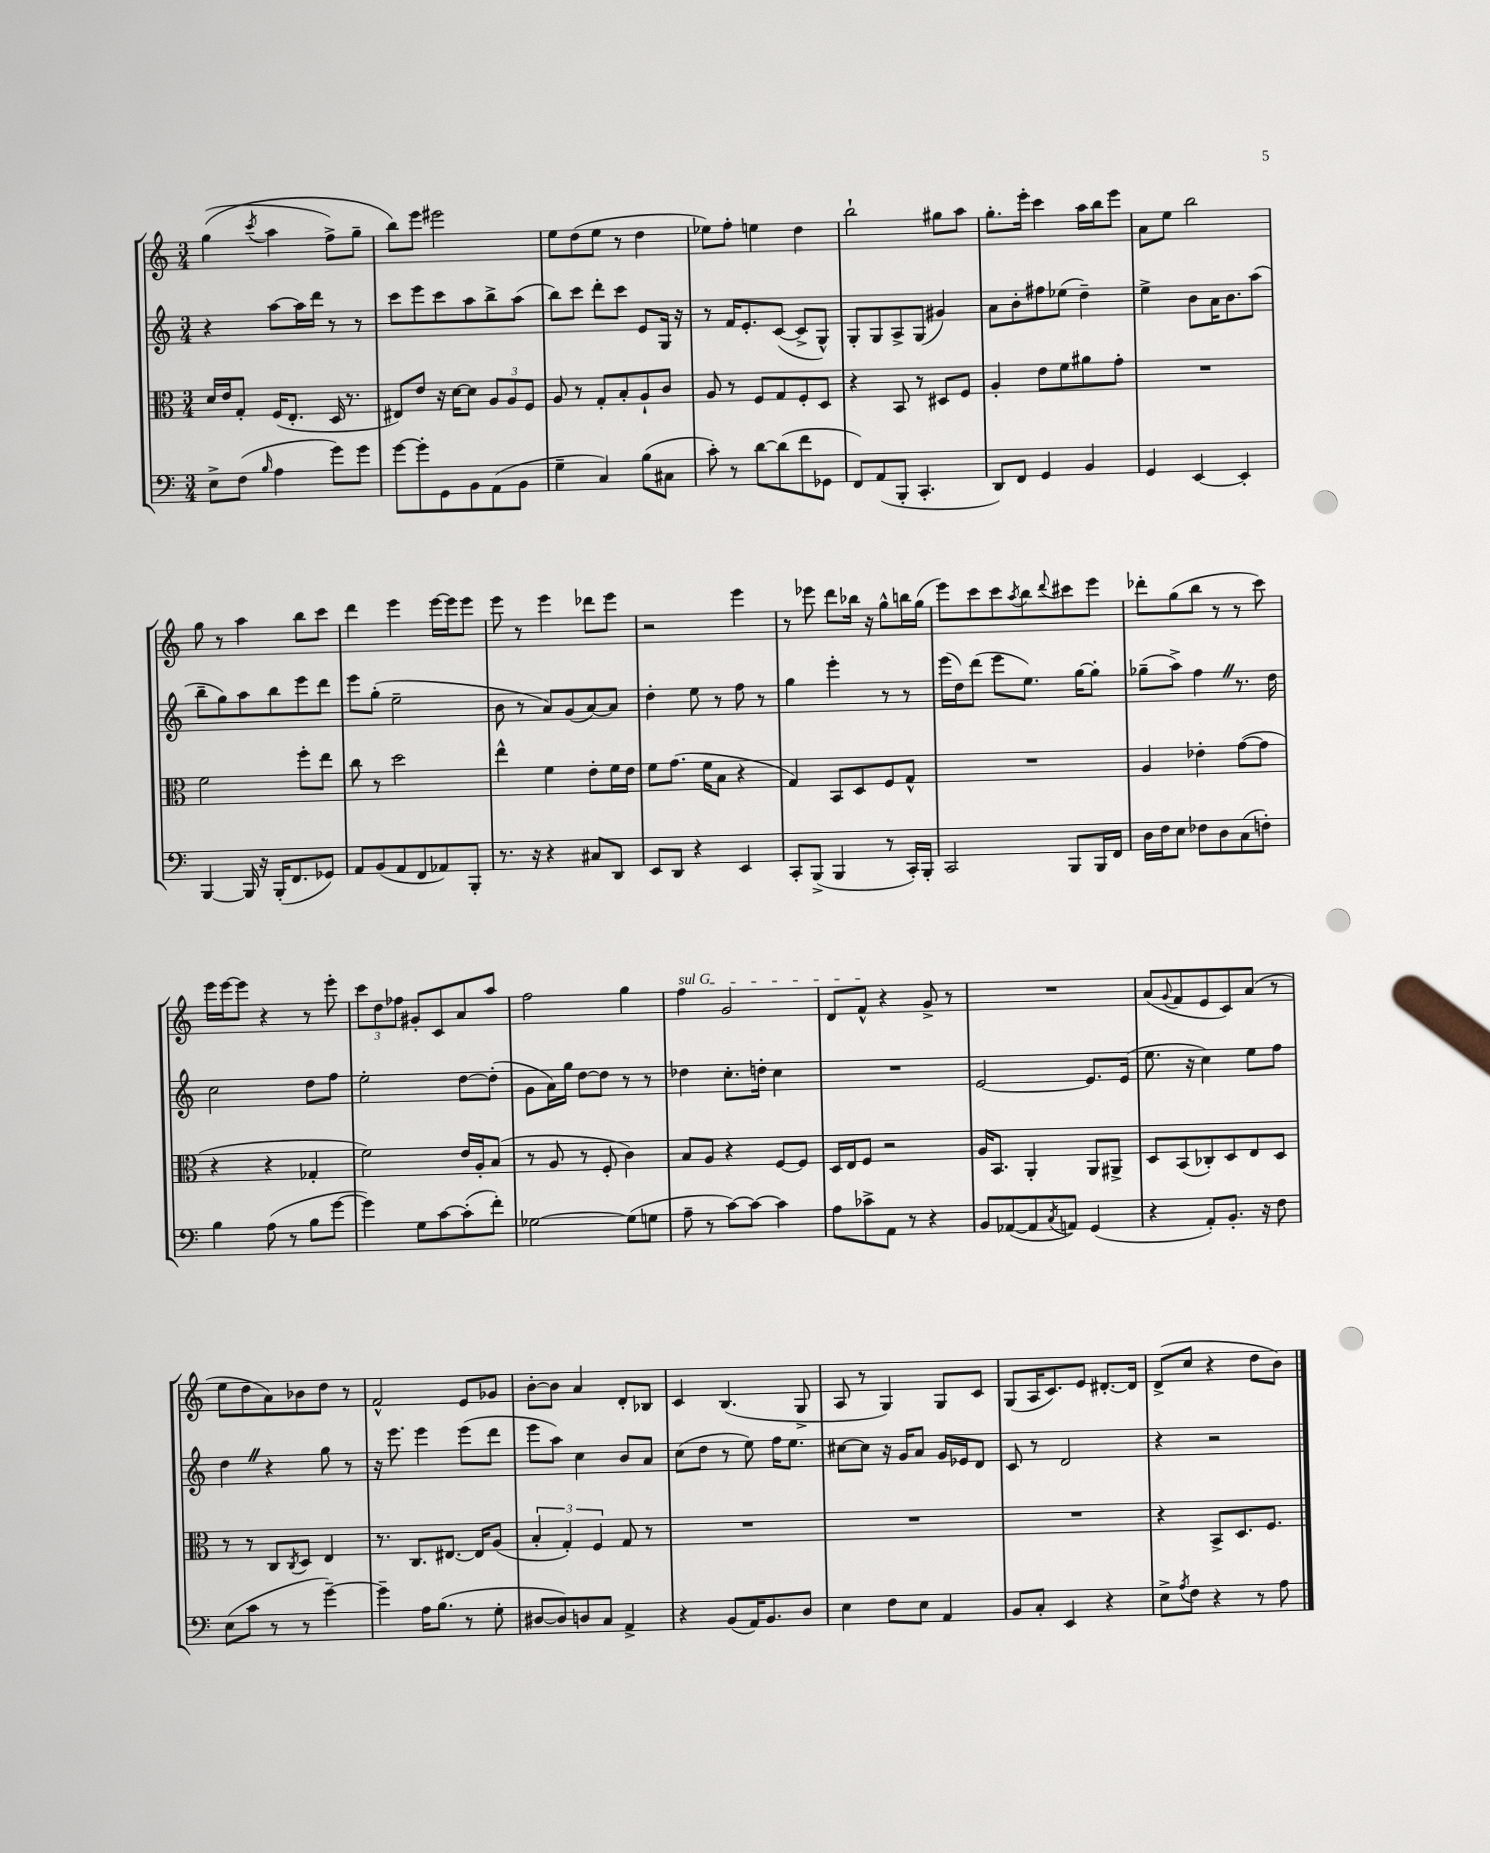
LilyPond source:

<<
\new StaffGroup <<
\new Staff = "s0" {
    \clef treble \key c \major \numericTimeSignature \time 3/4
    g''4(\( \acciaccatura { c'''8 } a''4 f''8->) g''8-- |
    b''8\) e'''8 eis'''2 |
    e''8 d''8( e''8 r8 d''4 |
    ees''8) f''8-. e''4 d''4 |
    b''2-! gis''8 a''8 |
    g''8.-. e'''16-. c'''4 a''16 b''16 e'''8 |
    a'8 e''8 b''2 |
    g''8 r8 a''4 b''8 c'''8 |
    d'''4 e'''4 e'''16~ e'''16 e'''8 |
    e'''8 r8 e'''4 des'''8 e'''8 |
    r2 e'''4 |
    r8 ees'''8 d'''8 bes''16 r16 g''8-^ b''16 g''16( |
    e'''8) c'''8 c'''8 \acciaccatura { a''8 } b''8 \appoggiatura { d'''8 } cis'''8 e'''8 |
    des'''8-. g''8( b''8 r8 r8 c'''8) |
    e'''16 e'''16~ e'''8 r4 r8 e'''8-. |
    \tuplet 3/2 { c'''8 d''8 fes''8 } gis'8-. c'8 a'8 a''8 |
    f''2 g''4 |
    \once \override TextSpanner.bound-details.left.text = \markup { \italic "sul G" } f''4\startTextSpan g'2 |
    d'8 f'8-^\stopTextSpan r4 g'8-> r8 |
    R2. |
    a'8( \appoggiatura { g'8 } f'8 e'8 c'8) a'8( r8 |
    e''8 d''8 a'8) bes'8 d''8 r8 |
    f'2-^ e'8 ges'8 |
    b'8~-. b'8 a'4 d'8-. bes8 |
    c'4 b4.( g8-> |
    a8 r8 g4) g8 c'8 |
    g8( a16 c'8.) e'8 dis'8.~-. dis'16 |
    d'8->( c''8 r4 d''8 b'8) \bar "|." |
}
\new Staff = "s1" {
    \clef treble \key c \major \numericTimeSignature \time 3/4
    r4 a''8~ a''16 d'''16 r8 r8 |
    c'''8 e'''8 c'''8 a''8 b''8-> a''8( |
    b''8) c'''8 d'''8-. c'''8 e'8 g16 r16 |
    r8 f'16 e'8.-. c'8~( c'8-> g8-^) |
    g8-. g8 a8-> g8( gis'4) |
    a'8 b'8-. fis''8 ees''8( d''4--) |
    e''4-> b'8 a'16 b'8. a''8( |
    b''8-- g''8) a''8 b''8 e'''8 d'''8 |
    e'''8 g''8-.( e''2-- |
    b'8 r8 a'8) g'8( a'8~) a'8 |
    d''4-. e''8 r8 f''8 r8 |
    g''4 e'''4-. r8 r8 |
    e'''16( d''16) d'''8( e'''8 e''8.) g''16~ g''8-. |
    ges''8--( a''8->) f''4 \once \override BreathingSign.text = \markup { \musicglyph "scripts.caesura.straight" } \breathe r8. d''16 |
    c''2 d''8 f''8 |
    e''2-. d''8~ d''8-.( |
    g'8 a'16) g''16 d''8~ d''8 r8 r8 |
    des''4 c''8.-. d''16-. c''4 |
    R2. |
    e'2~ e'8. e'16( |
    e''8. r16 c''4) e''8 f''8 |
    d''4 \once \override BreathingSign.text = \markup { \musicglyph "scripts.caesura.straight" } \breathe r4 g''8 r8 |
    r16 e'''8. e'''4 e'''8( d'''8 |
    e'''8 a''8) c''4 b'8 a'8 |
    c''8( d''8 r8 e''8) f''16 e''8. |
    cis''8~ cis''8 r16 g'16 a'8 g'16 ees'16 d'8 |
    c'8 r8 d'2 |
    r4 r2 \bar "|." |
}
\new Staff = "s2" {
    \clef alto \key c \major \numericTimeSignature \time 3/4
    d'16 e'16 g8-. f16( e8.-. d16 r8. |
    eis8) e'8 r16 d'16~ d'8 \tuplet 3/2 { a8 a8 f8 } |
    a8 r8 g8-. b8-. a8-! c'8 |
    a8 r8 f8 g8 f8-. d8 |
    r4 b,8 r8 dis8 f8 |
    a4-. e'8 f'8 ais'8 g'8-. |
    R2. |
    f'2 f''8-. e''8 |
    c''8 r8 d''2 |
    e''4-^ f'4 e'8-. f'16 e'16 |
    f'8 g'8.( f'16 b8 r4 |
    g4) b,8 d8 f8 g8-^ |
    R2. |
    a4 ees'4-. g'8~( g'8 |
    r4 r4 ges4-. |
    f'2) e'16 a16-. b8( |
    r8 a8 r8 f8-. c'4) |
    b8 a8 r4 f8~ f8 |
    d16 e16 f8 r2 |
    a16 b,8. a,4-. a,8 ais,8-> |
    d8 b,8( ces8-.) d8 e8 d8 |
    r8 r8 c8 \acciaccatura { c8 } d8 e4 |
    r8. c8. eis8.~ eis16 a8( |
    \tuplet 3/2 { b4-. g4-.) f4 } g8 r8 |
    R2. |
    R2. |
    R2. |
    r4 b,8-> d8. f8. \bar "|." |
}
\new Staff = "s3" {
    \clef bass \key c \major \numericTimeSignature \time 3/4
    e8-> f8( \grace { b16 } a4 g'8) g'8 |
    g'8~ g'8-. g,8 b,8 a,8( b,8 |
    g4-- c4) b8( cis8 |
    c'8-.) r8 d'8~ d'8( f'8 ges,8 |
    f,8) a,8( b,,8-. c,4.-. |
    d,8) f,8 g,4 b,4 |
    g,4 e,4~ e,4-. |
    b,,4~ b,,16 r16 b,,16-.( f,8. ges,8) |
    a,8 b,8( a,8 f,8 aes,8) b,,8-. |
    r8. r16 r4 cis8 d,8 |
    e,8 d,8 r4 e,4 |
    c,8-. b,,8->( b,,4 r8 c,16-.) b,,16-. |
    c,2 b,,8 b,,16 f,16 |
    d16 f16 e8 fes8 d8 c8( f8-.) |
    b4 a8( r8 b8 g'8~ |
    g'4) g8 c'8~ c'8-.( f'8-.) |
    ges2~ ges8( g8 |
    a8-- r8 c'8~) c'8~ c'4 |
    a8 ces'8-> a,8 r8 r4 |
    b,8 aes,8~( aes,8 \acciaccatura { c8 } a,8) g,4( |
    r4 a,8-.) b,8.-. r16 f8 |
    e8( c'8 r8 r8 g'4~--) |
    g'4-- a16 b8.( r8 g8-. |
    dis8~ dis8) d8 c8 a,4-> |
    r4 b,8( a,16) b,8. d8 |
    e4 f8 e8 a,4 |
    b,8 c8-. e,4 r4 |
    e8-> \acciaccatura { a8 } f8 r4 r8 a8 \bar "|." |
}
>>
>>
\layout { \context { \Score \remove "Bar_number_engraver" } }
